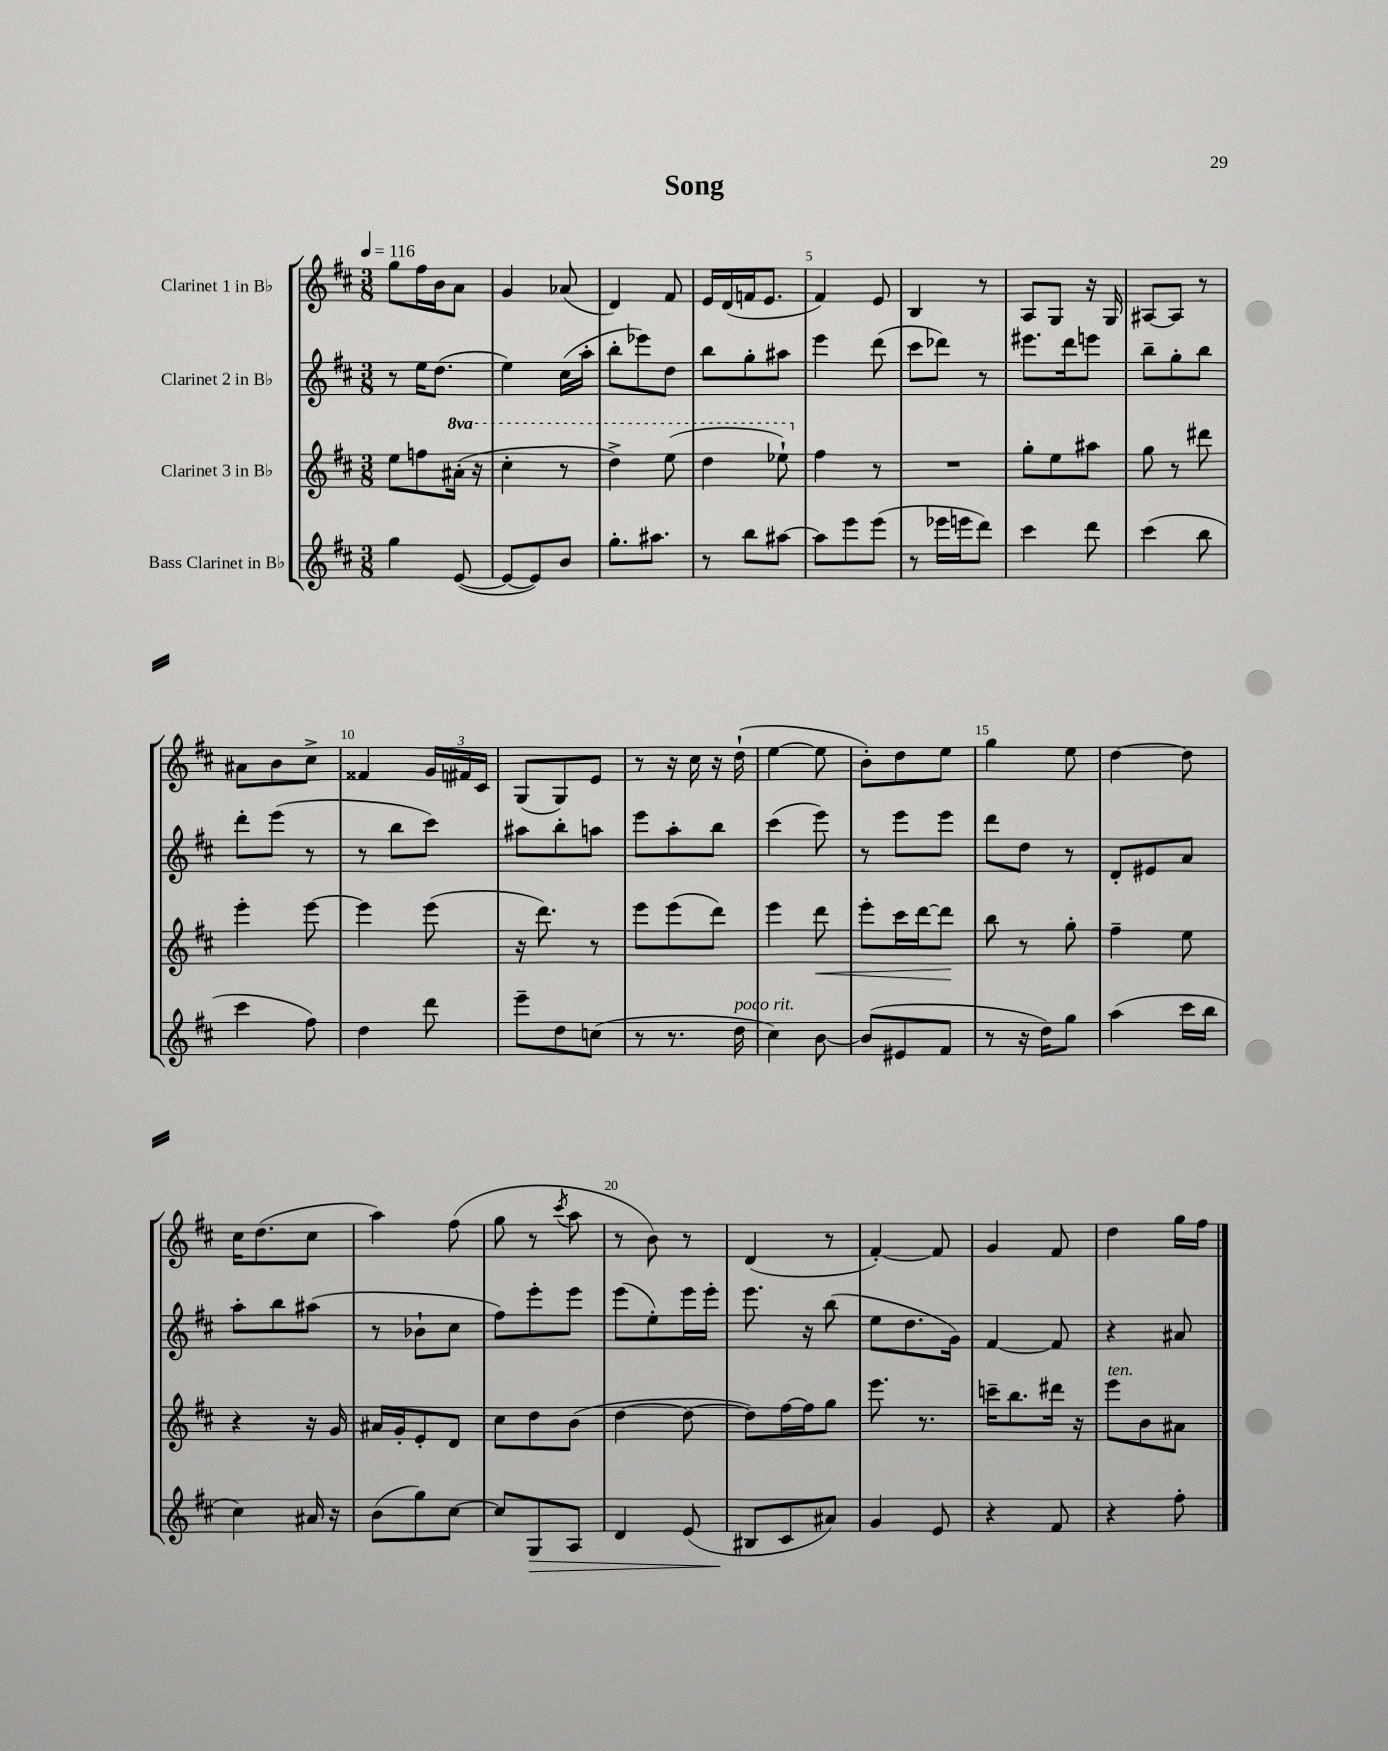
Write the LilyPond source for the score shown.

\header { title = "Song" }
<<
\new StaffGroup <<
\new Staff = "s0" \with { instrumentName = "Clarinet 1 in Bb" } {
    \clef treble \key d \major \numericTimeSignature \time 3/8 \tempo 4 = 116
    g''8 fis''16 b'16 a'8 |
    g'4 aes'8( |
    d'4) fis'8 |
    e'16 d'16( f'16 e'8. |
    fis'4) e'8 |
    b4 r8 |
    a8 g8 r16 g16 |
    ais8~ ais8 r8 |
    ais'8 b'8 cis''8-> |
    fisis'4 \tuplet 3/2 { g'16 fis'16 cis'16 } |
    g8( g8) e'8 |
    r8 r16 cis''16 r16 d''16-!( |
    e''4~ e''8 |
    b'8-.) d''8 e''8 |
    g''4 e''8 |
    d''4~ d''8 |
    cis''16 d''8.( cis''8 |
    a''4) fis''8( |
    g''8 r8 \acciaccatura { cis'''8 } a''8 |
    r8 b'8) r8 |
    d'4( r8 |
    fis'4~-.) fis'8 |
    g'4 fis'8 |
    d''4 g''16 fis''16 \bar "|." |
}
\new Staff = "s1" \with { instrumentName = "Clarinet 2 in Bb" } {
    \clef treble \key d \major \numericTimeSignature \time 3/8
    r8 e''16 d''8.( |
    e''4) cis''16( a''16-. |
    b''8-. ees'''8) d''8 |
    b''8 g''8-. ais''8 |
    e'''4 d'''8( |
    cis'''8 des'''8) r8 |
    eis'''8. d'''16 e'''8 |
    b''8-- g''8-. b''8 |
    d'''8-. e'''8( r8 |
    r8 b''8 cis'''8) |
    ais''8 b''8-. a''8 |
    e'''8 a''8-. b''8 |
    cis'''4( e'''8) |
    r8 e'''8 e'''8 |
    d'''8 d''8 r8 |
    d'8-. eis'8 a'8 |
    a''8-. b''8 ais''8( |
    r8 bes'8-! cis''8 |
    fis''8) e'''8-. e'''8 |
    e'''8( e''8-.) e'''16 e'''16-. |
    e'''8. r16 b''8( |
    e''8 d''8. g'16) |
    fis'4~ fis'8 |
    r4 ais'8 \bar "|." |
}
\new Staff = "s2" \with { instrumentName = "Clarinet 3 in Bb" } {
    \clef treble \key d \major \numericTimeSignature \time 3/8 \set Staff.ottavationMarkups = #ottavation-simple-ordinals
    e''8 f''8 \ottava #1 ais''16-.( r16 |
    cis'''4-. r8 |
    d'''4->) e'''8( |
    d'''4 ees'''8-!) \ottava #0 |
    fis''4 r8 |
    R4. |
    g''8-. e''8 ais''8 |
    g''8 r8 dis'''8 |
    e'''4-. e'''8~ |
    e'''4 e'''8( |
    r16 d'''8.) r8 |
    e'''8 e'''8( d'''8) |
    e'''4 d'''8\< |
    e'''8-. cis'''16 d'''16~ d'''8\! |
    b''8 r8 g''8-. |
    fis''4-- e''8 |
    r4 r16 g'16 |
    ais'16 g'16-. e'8-. d'8 |
    cis''8 d''8 b'8( |
    d''4~ d''8~ |
    d''8) fis''16~ fis''16 g''8 |
    e'''8. r8. |
    c'''16-- b''8. dis'''16 r16 |
    e'''8^\markup { \italic "ten." } b'8 ais'8 \bar "|." |
}
\new Staff = "s3" \with { instrumentName = "Bass Clarinet in Bb" } {
    \clef treble \key d \major \numericTimeSignature \time 3/8
    g''4 e'8~( |
    e'8~ e'8) b'8 |
    g''8.-. ais''8. |
    r8 b''8 ais''8~ |
    ais''8 e'''8 e'''8( |
    r8 ees'''16 e'''16 d'''8) |
    cis'''4 d'''8 |
    cis'''4( b''8 |
    cis'''4 fis''8) |
    d''4 d'''8 |
    e'''8-- d''8 c''8( |
    r8 r8. d''16^\markup { \italic "poco rit." } |
    cis''4) b'8~ |
    b'8( eis'8 fis'8 |
    r8 r16 d''16) g''8 |
    a''4( cis'''16 b''16 |
    cis''4) ais'16 r16 |
    b'8( g''8) cis''8~ |
    cis''8 g8\> a8 |
    d'4 e'8( |
    bis8\! cis'8 ais'8) |
    g'4 e'8 |
    r4 fis'8 |
    r4 fis''8-. \bar "|." |
}
>>
>>
\layout { \context { \Score \override BarNumber.break-visibility = ##(#f #t #t) barNumberVisibility = #(every-nth-bar-number-visible 5) } }
